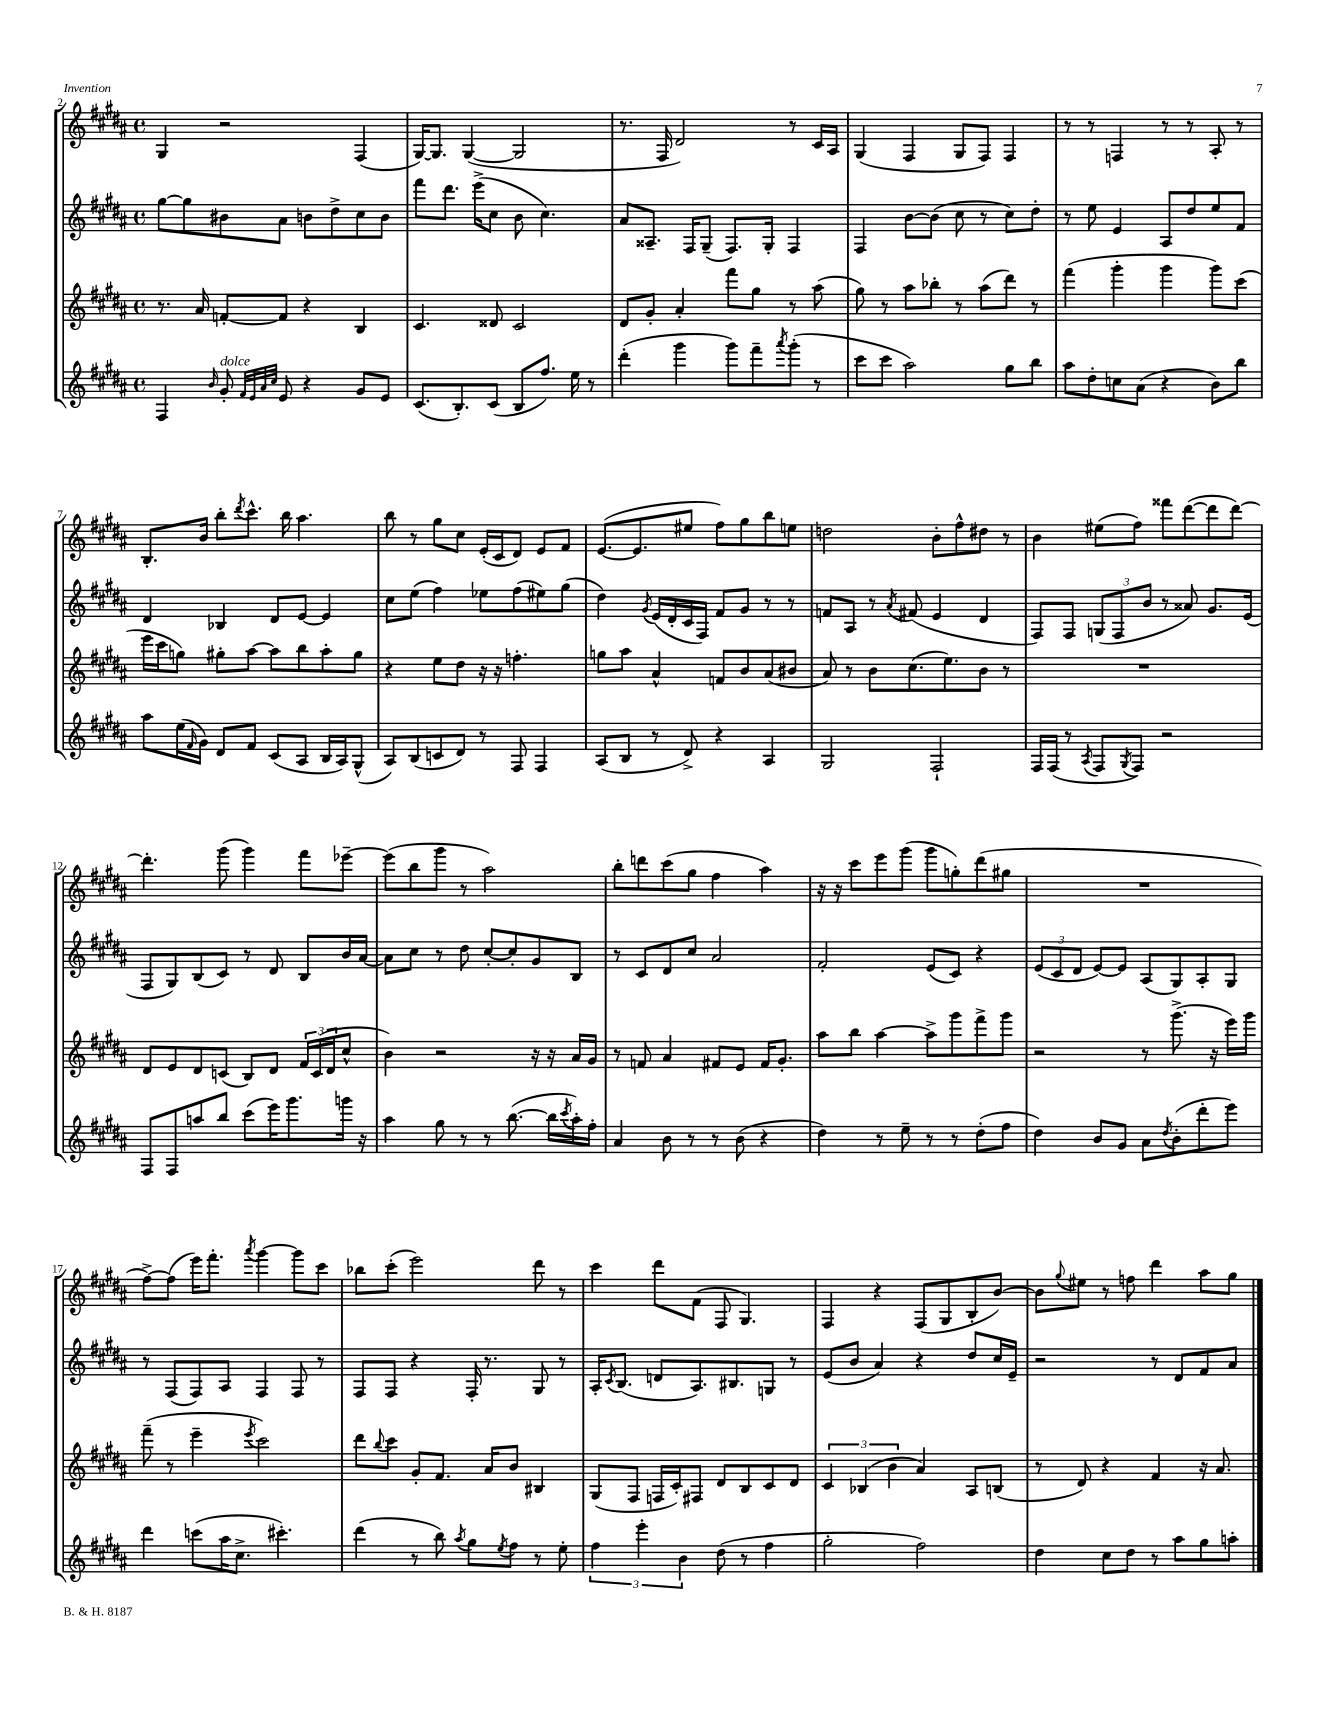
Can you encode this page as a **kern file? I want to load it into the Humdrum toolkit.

**kern	**kern	**kern	**kern
*part4	*part3	*part2	*part1
*staff4	*staff3	*staff2	*staff1
*clefG2	*clefG2	*clefG2	*clefG2
*k[f#c#g#d#a#]	*k[f#c#g#d#a#]	*k[f#c#g#d#a#]	*k[f#c#g#d#a#]
*M4/4	*M4/4	*M4/4	*M4/4
*met(c)	*met(c)	*met(c)	*met(c)
=2	=2	=2	=2
4F#/	8.r	[8gg#\L	4G#/
.	.	8gg#\]	.
.	16a#/	.	.
16qqb/	.	.	.
!LO:TX:a:i:t=dolce	!	!	!
8g#'/	[8fn'/L	8b#X\	2r
32qqf#/LLL	.	.	.
32qqe/	.	.	.
32qqa#/	.	.	.
32qqcc#/JJJ	.	.	.
8e/	8f/J]	8a#\J	.
4r	4r	8bn\L	.
.	.	8dd#^\	.
8g#/L	4B/	8cc#\	(4F#/
8e/J	.	8b\J	.
=3	=3	=3	=3
(8.c#/L	4.c#/	8fff#\L	[16G#/KL)
.	.	.	8.G#/J]
.	.	8.ddd#\J	.
8.B'/)	.	.	.
.	.	.	([4G#/
.	.	(16eee^\KL	.
(8c#/J	8d##X/	8cc#\J	.
8B/L	2c#/	8b\	2G#/]
8.ff#/J)	.	4.cc#\)	.
16ee\	.	.	.
8r	.	.	.
=4	=4	=4	=4
(4ddd#'\	8d#/L	8a#/L	8.r
.	8g#'/J	8.A##X~/J	.
.	.	.	16F#/
4ggg#\	4a#'/	.	2d#/)
.	.	16F#/KL	.
.	.	(8G#~/J	.
8ggg#\L)	8fff#\L	8.F#/L)	.
8fff#~\	8gg#\J	.	.
.	.	16G#'/Jk	.
8qaaa#/	.	.	.
(8ggg#'\J	8r	4F#/	8r
8r	(8aa#\	.	16c#/LL
.	.	.	16A#/JJ
=5	=5	=5	=5
8ccc#\L	8gg#\)	4F#/	(4G#/
8ccc#\J	8r	.	.
2aa#\)	8aa#\L	[8b\L	4F#/
.	8bb-X'\J	(8b\J]	.
.	8r	8cc#\	8G#/L
.	(8aa#\L	8r	8F#/J)
8gg#\L	8ddd#\J)	8cc#\L)	4F#/
8bb\J	8r	8dd#'\J	.
=6	=6	=6	=6
8aa#\L	(4fff#\	8r	8r
8dd#'\	.	8ee\	8r
8ccn\	4ggg#'\	4e/	4Fn/
(8a#\J	.	.	.
4r	4ggg#\	8A#/L	8r
.	.	8dd#/	8r
8b\L)	8ggg#\L)	8ee/	8A#'/
8bb\J	(8ccc#\J	8f#/J	8r
!!LO:LB:g=z
=7	=7	=7	=7
8aa#\L	16eee\LL	4d#/	8.B'/L
.	16ccc#\J	.	.
(16ee\L	8ggn\J)	.	.
16qqf#/	.	.	.
16g#\JJ)	.	.	16b/Jk
8d#/L	8gg#X'\L	4B-X/	8bb'\L
.	.	.	8qddd#/
8f#/J	[8aa#\J	.	8.ccc#^^\J
(8c#/L	8aa#\L]	8d#/L	.
.	.	.	16bb\
8A#/J	8bb\	[8e/J	4.aa#\
16B/LL	8aa#'\	4e/]	.
16A#/J)	.	.	.
(8G#^^/J	8gg#\J	.	.
=8	=8	=8	=8
8A#/L)	4r	8cc#\L	8bb\
(8B/	.	(8ee\J	8r
8cn/	8ee\L	4ff#\)	8gg#\L
8d#/J)	8dd#\J	.	8cc#\J
8r	16r	8ee-X\L	(16e'/LL
.	16r	.	16c#/J
8F#/	4.ffn'\	(8ff#\	8d#/J)
4F#/	.	8ee#X\)	8e/L
.	.	(8gg#\J	8f#/J
=9	=9	=9	=9
(8A#/L	8ggn\L	4dd#\)	([8.e/L
8B/J	8aa#\J	.	.
.	.	.	8.e/]
.	.	8qg#/	.
8r	4a#^^/	(16e/LL	.
.	.	16d#'/	.
8d#^/)	.	16c#/	8ee#X/J
.	.	16F#/JJ)	.
4r	8fn/L	8f#/L	8ff#\L)
.	8b/	8g#/J	8gg#\
4A#/	(8a#/	8r	8bb\
.	8b#X/J	8r	8een\J
=10	=10	=10	=10
2G#/	8a#/)	8fn/L	2ddn\
.	8r	8A#/J	.
.	8b\L	8r	.
.	.	8qa#/	.
.	(8.cc#\	(8f#X/	.
2F#`/	.	4e/	8b'\L
.	8.ee\)	.	.
.	.	.	8ff#^^\
.	8b\J	4d#/	8dd#X\J
.	8r	.	8r
=11	=11	=11	=11
16F#/LL	1r	8F#/L)	4b\
(16F#/JJ	.	.	.
8r	.	8F#/J	.
8qA#/	.	.	.
8F#/L	.	(12Gn/L	(8ee#X\L
.	.	12F#/	.
8qG#/	.	.	.
8F#/J)	.	.	8ff#\J)
.	.	12b/J	.
2r	.	8r	8fff##X\L
.	.	8a##X/)	([8ddd#\
.	.	8.g#/L	8ddd#\]
.	.	.	[8ddd#\J)
.	.	(16e/Jk	.
!!LO:LB:g=z
=12	=12	=12	=12
8F#/L	8d#/L	8F#/L	4.ddd#'\]
8F#/	8e/	8G#/)	.
8aan/	8d#/	(8B/	.
8bb/J	(8cn/J	8c#/J)	(8ggg#\
(8ccc#\L	8B/L)	8r	4ggg#\)
16eee\K)	8d#/J	8d#/	.
8.ggg#\	.	.	.
.	24f#/LL	8B/L	8fff#\L
.	(24c/	.	.
.	24d#/J	.	.
16gggn\Jk	8cc#^^/J	16b/L	[8eee-X~\J
16r	.	[16a#/JJ	.
=13	=13	=13	=13
4aa#\	4b\)	8a#\L]	(8eee-\L]
.	.	8cc#\J	8bb\
8gg#\	2r	8r	8ggg#\J
8r	.	8dd#\	8r
8r	.	[8cc#'/L	2aa#\)
([8.bb\	.	8cc#'/]	.
.	16r	8g#/	.
16bb\LL]	16r	.	.
8qccc#/	.	.	.
16aa#'\)	16a#/LL	8B/J	.
16ff#'\JJ	16g#/JJ	.	.
=14	=14	=14	=14
4a#/	8r	8r	8bb'\L
.	8fn/	8c#/L	8dddn\
8b\	4a#/	8d#/	(8ccc#\
8r	.	8cc#/J	8gg#\J
8r	8f#X/L	2a#/	4ff#\
(8b\	8e/J	.	.
4r	16f#/KL	.	4aa#\)
.	8.g#'/J	.	.
=15	=15	=15	=15
4dd#\)	8aa#\L	2f#'/	16r
.	.	.	16r
.	8bb\J	.	8ccc#\L
8r	[4aa#\	.	8eee\
8ee~\	.	.	(8ggg#\J
8r	8aa#^\L]	(8e/L	8ggg#\L
8r	8ggg#\	8c#/J)	8ggn'\)
(8dd#'\L	8fff#^\	4r	(8ddd#\
8ff#\J	8ggg#\J	.	8gg#X\J
=16	=16	=16	=16
4dd#\)	2r	(12e/L	1r
.	.	12c#/	.
.	.	12d#/J	.
8b/L	.	[8e/L)	.
8g#/J	.	8e/J]	.
8a#\L	8r	(8A#/L	.
8qdd#/	.	.	.
(8b'\	(8.ggg#^\	8G#/)	.
8ddd#'\	.	8A#'/	.
.	16r	.	.
8eee\J)	16eee\LL)	8G#/J	.
.	16ggg#\JJ	.	.
!!LO:LB:g=z
=17	=17	=17	=17
4ddd#\	(8fff#~\	8r	[8ff#^\L)
.	8r	(8F#/L	(8ff#\J]
(8cccn\L	4eee~\	8F#/)	16eee\KL)
.	.	.	8.fff#'\J
16aa#\K	.	8A#/J	.
8.cc#^\J	.	.	.
.	8qeee/	.	8qaaa#/
.	2ccc#\)	4F#/	[4ggg#\
4.ccc#X'\)	.	.	.
.	.	8F#/	8ggg#\L]
.	.	8r	8ccc#\J
=18	=18	=18	=18
(4ddd#\	8ddd#\L	8F#/L	8bb-X\L
.	8qqbb/	.	.
.	8ccc#\J	8F#/J	(8ccc#'\J
8r	8g#'/L	4r	2eee\)
8bb\)	8.f#/J	.	.
8qaa#/	.	.	.
8gg#\L	.	16F#'/	.
.	16a#/KL	8.r	.
8qee/	.	.	.
8ff#\J	8b/J	.	.
8r	4B#X/	8G#/	8ddd#\
8ee'\	.	8r	8r
=19	=19	=19	=19
6ff#\	(8G#/L	16A#'/KL	4ccc#\
.	.	8qc#/	.
.	.	(8.B/J	.
.	8F#/J	.	.
6eee'\	.	.	.
.	16Fn/LL	8dn/L	8ddd#\L
.	16c#'/J)	.	.
6b\	.	.	.
.	8F#X/J	8.A#/)	(8f#\J
(8dd#\	8d#/L	.	8F#/
.	.	8.B#X/	.
8r	8B/	.	4.G#/)
4ff#\	8c#/	8Gn/J	.
.	8d#/J	8r	.
=20	=20	=20	=20
2gg#'\	6c#/	(8e/L	4F#/
.	.	8b/J	.
.	(6B-X/	.	.
.	.	4a#/)	4r
.	6b\	.	.
2ff#\)	4a#/)	4r	(8F#/L
.	.	.	8G#/
.	8A#/L	8dd#/L	8B'/
.	(8Bn/J	16cc#/L	[8b/J)
.	.	16e~/JJ	.
=21	=21	=21	=21
4dd#\	8r	2r	8b\L]
.	.	.	8qqgg#/
.	8d#/)	.	8ee#X\J
8cc#\L	4r	.	8r
8dd#\J	.	.	8ffn\
8r	4f#/	8r	4ddd#\
8aa#\L	.	8d#/L	.
8gg#\	16r	8f#/	8aa#\L
.	8.a#/	.	.
8aan'\J	.	8a#/J	8gg#\J
==	==	==	==
*-	*-	*-	*-
